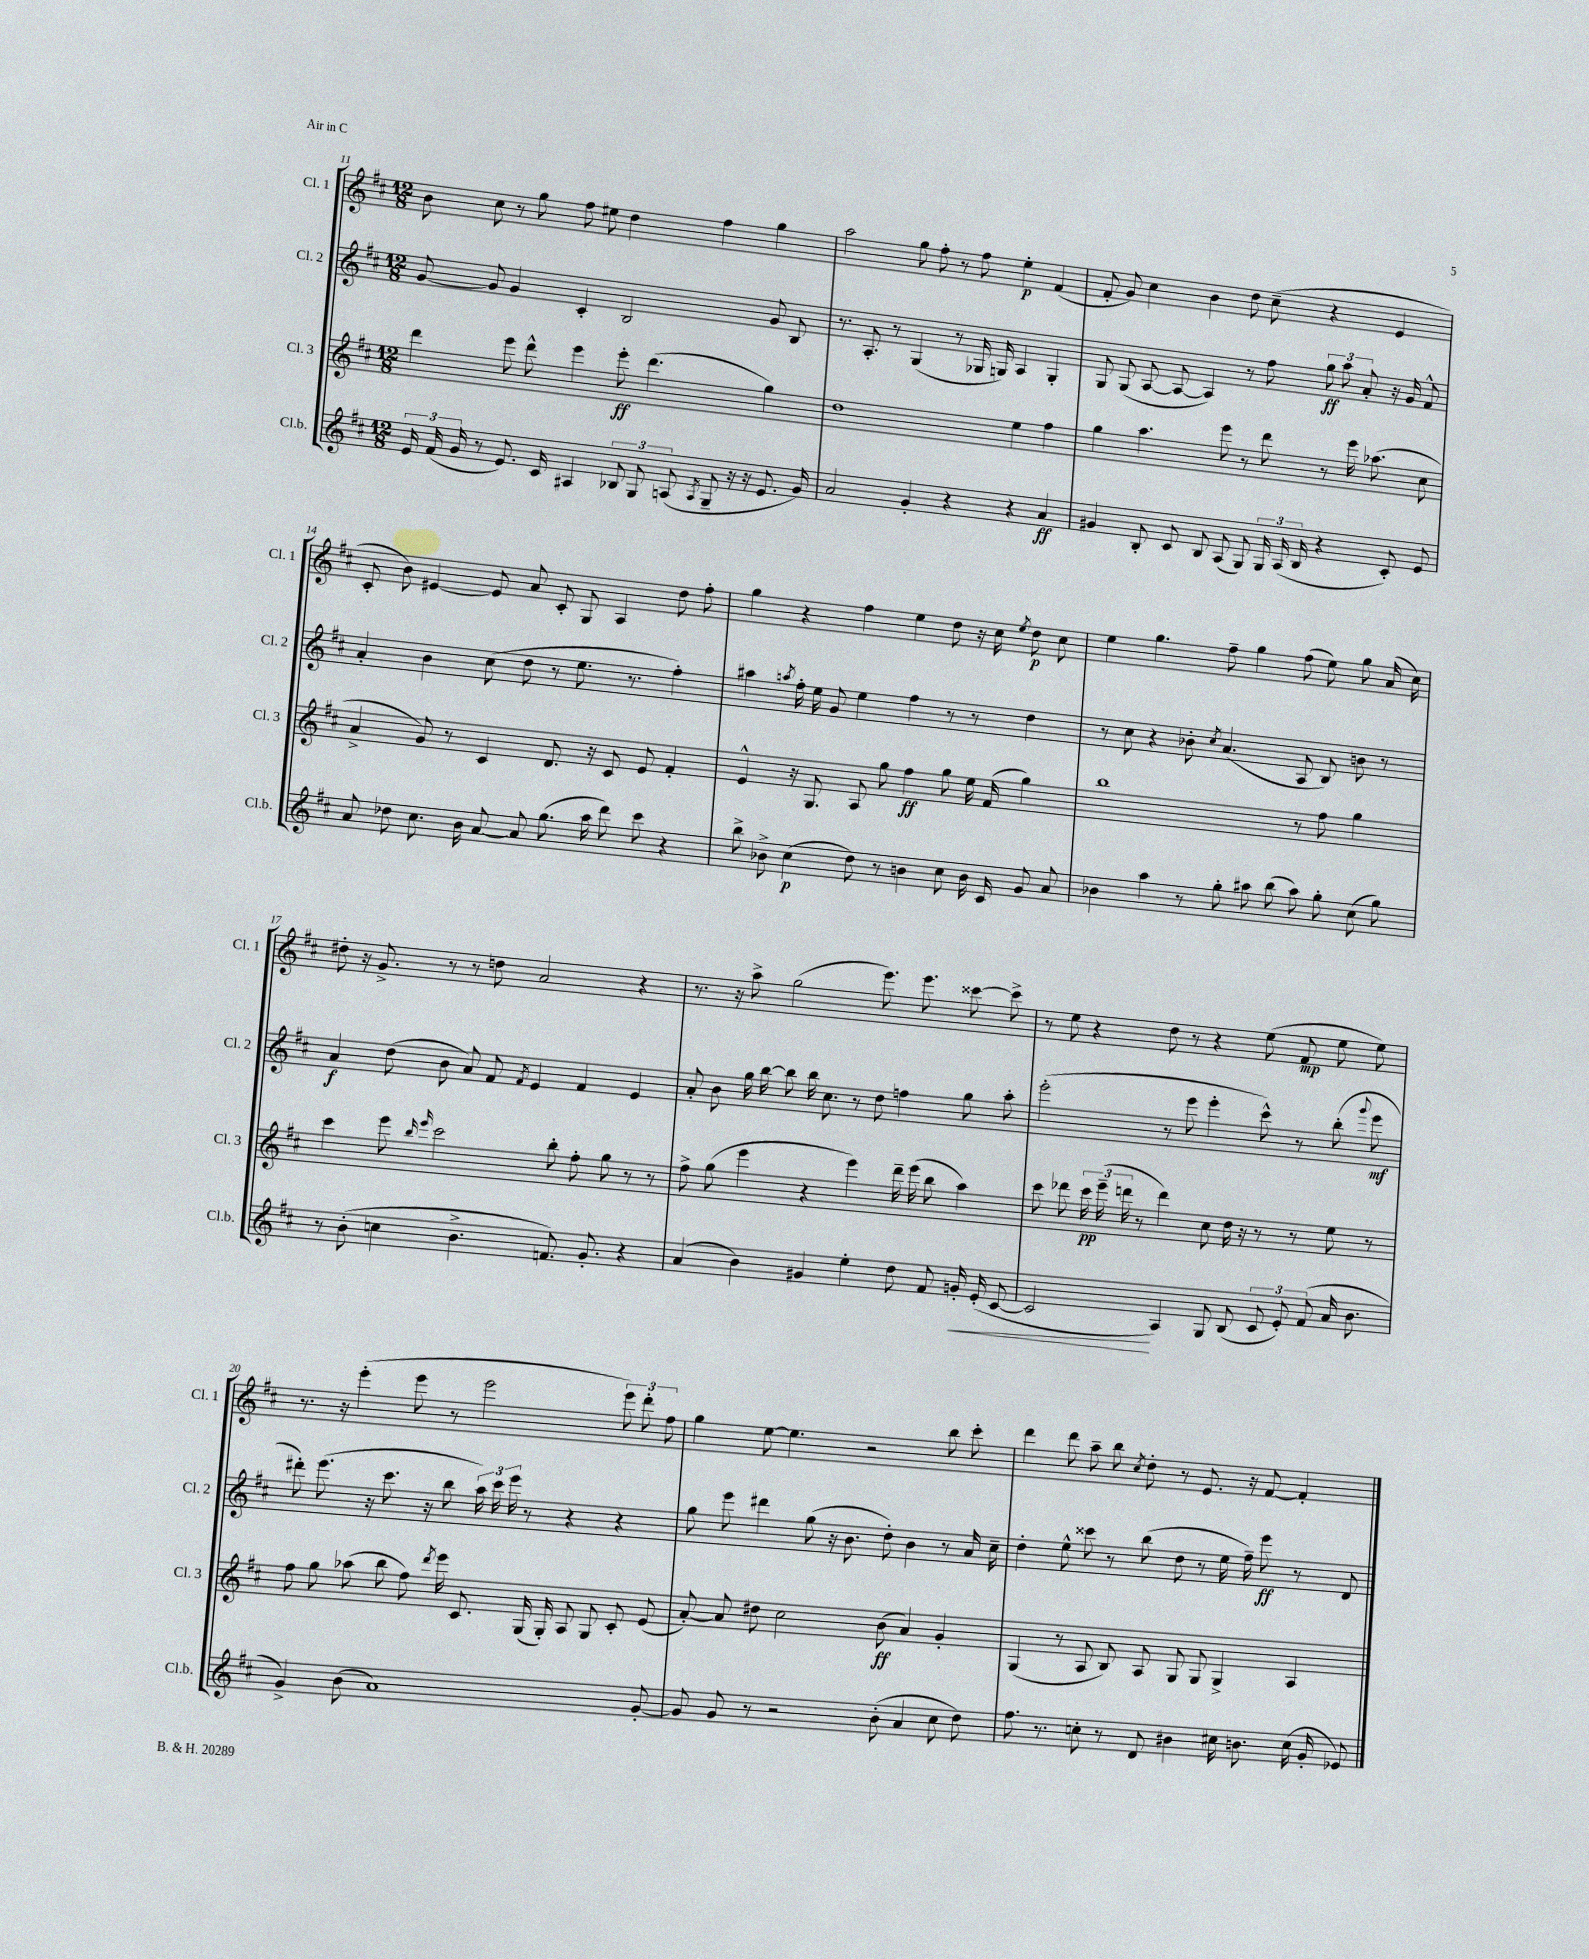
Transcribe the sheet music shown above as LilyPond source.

<<
\new StaffGroup <<
\new Staff = "s0" \with { instrumentName = "Cl. 1" shortInstrumentName = "Cl. 1" } {
    \clef treble \key d \major \numericTimeSignature \time 12/8
    \autoBeamOff b'8 cis''8 r8 g''8 fis''8 eis''8 d''4 fis''4 g''4 |
    a''2 g''8 fis''8-. r8 fis''8 e''4-.\p fis'4( |
    fis'8-. g'8) cis''4 b'4 d''8 cis''8--( r4 e'4 |
    cis'8-. b'8) eis'4~ eis'8 a'8 cis'8-. g8 a4 d''8 fis''8-. |
    g''4 r4 fis''4 e''4 d''8 r16 cis''16 \acciaccatura { e''8 } d''8\p cis''8 |
    e''4 g''4. fis''8-- g''4 fis''8( e''8) g''8 a'16( cis''16) |
    dis''8-. r16 g'8.-> r8 r8 d''8 a'2 r4 |
    r8. r16 a''8-> g''2( e'''8.) e'''8. cisis'''8~ cisis'''8-> |
    r8 e''8 r4 d''8 r8 r4 e''8( fis'8\mp e''8 e''8) |
    r8. r16 e'''4-.( e'''8 r8 e'''2 \tuplet 3/2 { e'''8) d'''8-. fis''8 } |
    g''4 e''8~ e''4. r2 b''8 cis'''8-. |
    d'''4 d'''8 a''8-- b''8 \acciaccatura { cis''8 } d''8-. r8 e'8. r16 fis'8~ fis'4-. \bar "|." |
}
\new Staff = "s1" \with { instrumentName = "Cl. 2" shortInstrumentName = "Cl. 2" } {
    \clef treble \key d \major \numericTimeSignature \time 12/8
    \autoBeamOff g'8~ g'8 g'4 cis'4-. b2 g'8 b8 |
    r8. a8.-. r8 g4( r8 ges16 g16) a4 g4-. |
    g8 g8( a8~ a8~ a4) r8 fis''8 \tuplet 3/2 { g''8\ff a''8 a'8-. } r16 g'16 fis'8-^ |
    a'4-. b'4 cis''8( d''8 r8 e''8. r8. fis''4-.) |
    ais''4 \acciaccatura { a''8 } fis''16-. e''16 g'8 e''4 fis''4 r8 r8 d''4 |
    r8 cis''8 r4 bes'8-. \acciaccatura { cis''8 } a'4.( a8 b8) b'8 r8 |
    a'4\f d''8( b'8 a'8) fis'8 \acciaccatura { fis'8 } e'4 fis'4 e'4 |
    a'8-. b'8 g''16 b''16~ b''8 b''16 cis''8. r8 d''8 f''4 g''8 a''8-. |
    e'''2-.( r8 e'''8 e'''4-. cis'''8-^) r8 b''8-.( \appoggiatura { g'''8 } e'''8\mf |
    dis'''8-.) e'''8.( r16 cis'''8. r16 b''8 \tuplet 3/2 { a''16) cis'''16 e'''16 } r8 r4 r4 |
    g''8 e'''8 dis'''4 g''8( r16 b'8. d''8-.) b'4 r8 a'16 cis''16-- |
    d''4-. e''8-^ cisis'''8 r8 b''8( d''8 r8 e''16 fis''16--) e'''8\ff r8 d'8 \bar "|." |
}
\new Staff = "s2" \with { instrumentName = "Cl. 3" shortInstrumentName = "Cl. 3" } {
    \clef treble \key d \major \numericTimeSignature \time 12/8
    \autoBeamOff d'''4 e'''8 d'''8-^ e'''4 e'''8-.\ff d'''4.( g''4) |
    d''1 e''4 fis''4 |
    g''4 a''4. e'''8 r8 d'''8 r8 e'''16 aes''8.( cis''8 |
    a'4-> g'8) r8 cis'4 d'8. r16 cis'8 e'8 fis'4-. |
    e'4-^ r16 g8. a8 g''8 fis''4\ff g''8 e''16 fis'16( g''4) |
    b''1 r8 fis''8 g''4 |
    cis'''4 e'''8 \grace { b''16 e'''16 } cis'''2 b''8-. fis''8-. g''8 r8 r8 |
    fis''8-> g''8( e'''4 r4 e'''4) d'''16-- e'''16( b''8 a''4) |
    cis'''8 des'''8 \tuplet 3/2 { cis'''16\pp e'''16--( d'''16 } r8 d'''4) cis''8 d''16 r16 r8 r8 e''8 r8 |
    fis''8 g''8 aes''8( b''8 fis''8) \acciaccatura { d'''8 } e'''16 cis'8. g16( g16-.) a8 g8 cis'8-. e'8( |
    a'8~-.) a'8 dis''8 cis''2 b'8\ff( a'4) g'4-. |
    g4( r8 a8 b8) a8 g8 g8 g4-> a4 \bar "|." |
}
\new Staff = "s3" \with { instrumentName = "Cl.b." shortInstrumentName = "Cl.b." } {
    \clef treble \key d \major \numericTimeSignature \time 12/8
    \autoBeamOff \tuplet 3/2 { e'16 fis'16( g'16 } r8 e'8.) cis'16 ais4 \tuplet 3/2 { bes8 g8 a8( } \acciaccatura { a8 } g8-- r16 r16 e'8. g'16) |
    a'2 g'4-. r4 r4 a'4\ff |
    gis'4 b8-. cis'8 b8 a8( g8) \tuplet 3/2 { g16 a16( b16 } r4 cis'8-.) e'8 |
    a'8 des''8 cis''8. b'16 a'8~ a'8 g''8.( a''16 d'''8) cis'''8 r4 |
    b''8-> bes'8-> cis''4\p( d''8) r8 b'4 cis''8 b'16 cis'16 g'8 a'8 |
    bes'4 a''4 r8 g''8-. ais''8 b''8( ais''8) g''8-. cis''8( g''8) |
    r8 b'8-.( c''4 b'4.-> f'8.) g'8.-. r4 |
    a'4( b'4) gis'4 e''4-. d''8 fis'8 g'16-.\< e'16-.( cis'8~ |
    cis'2\! a4) g8 b8( \tuplet 3/2 { cis'8 e'8-.) fis'8( } a'16 b'8. |
    g'4->) b'8( a'1) g'8~-. |
    g'8 g'8 r8 r2 b'8-.( a'4 cis''8 d''8) |
    fis''8. r8. c''8-. r8 d'8 bis'4 cis''16 b'8. cis''16( g'16-. ees'8) \bar "|." |
}
>>
>>
\layout { \context { \Score currentBarNumber = #11 } }
